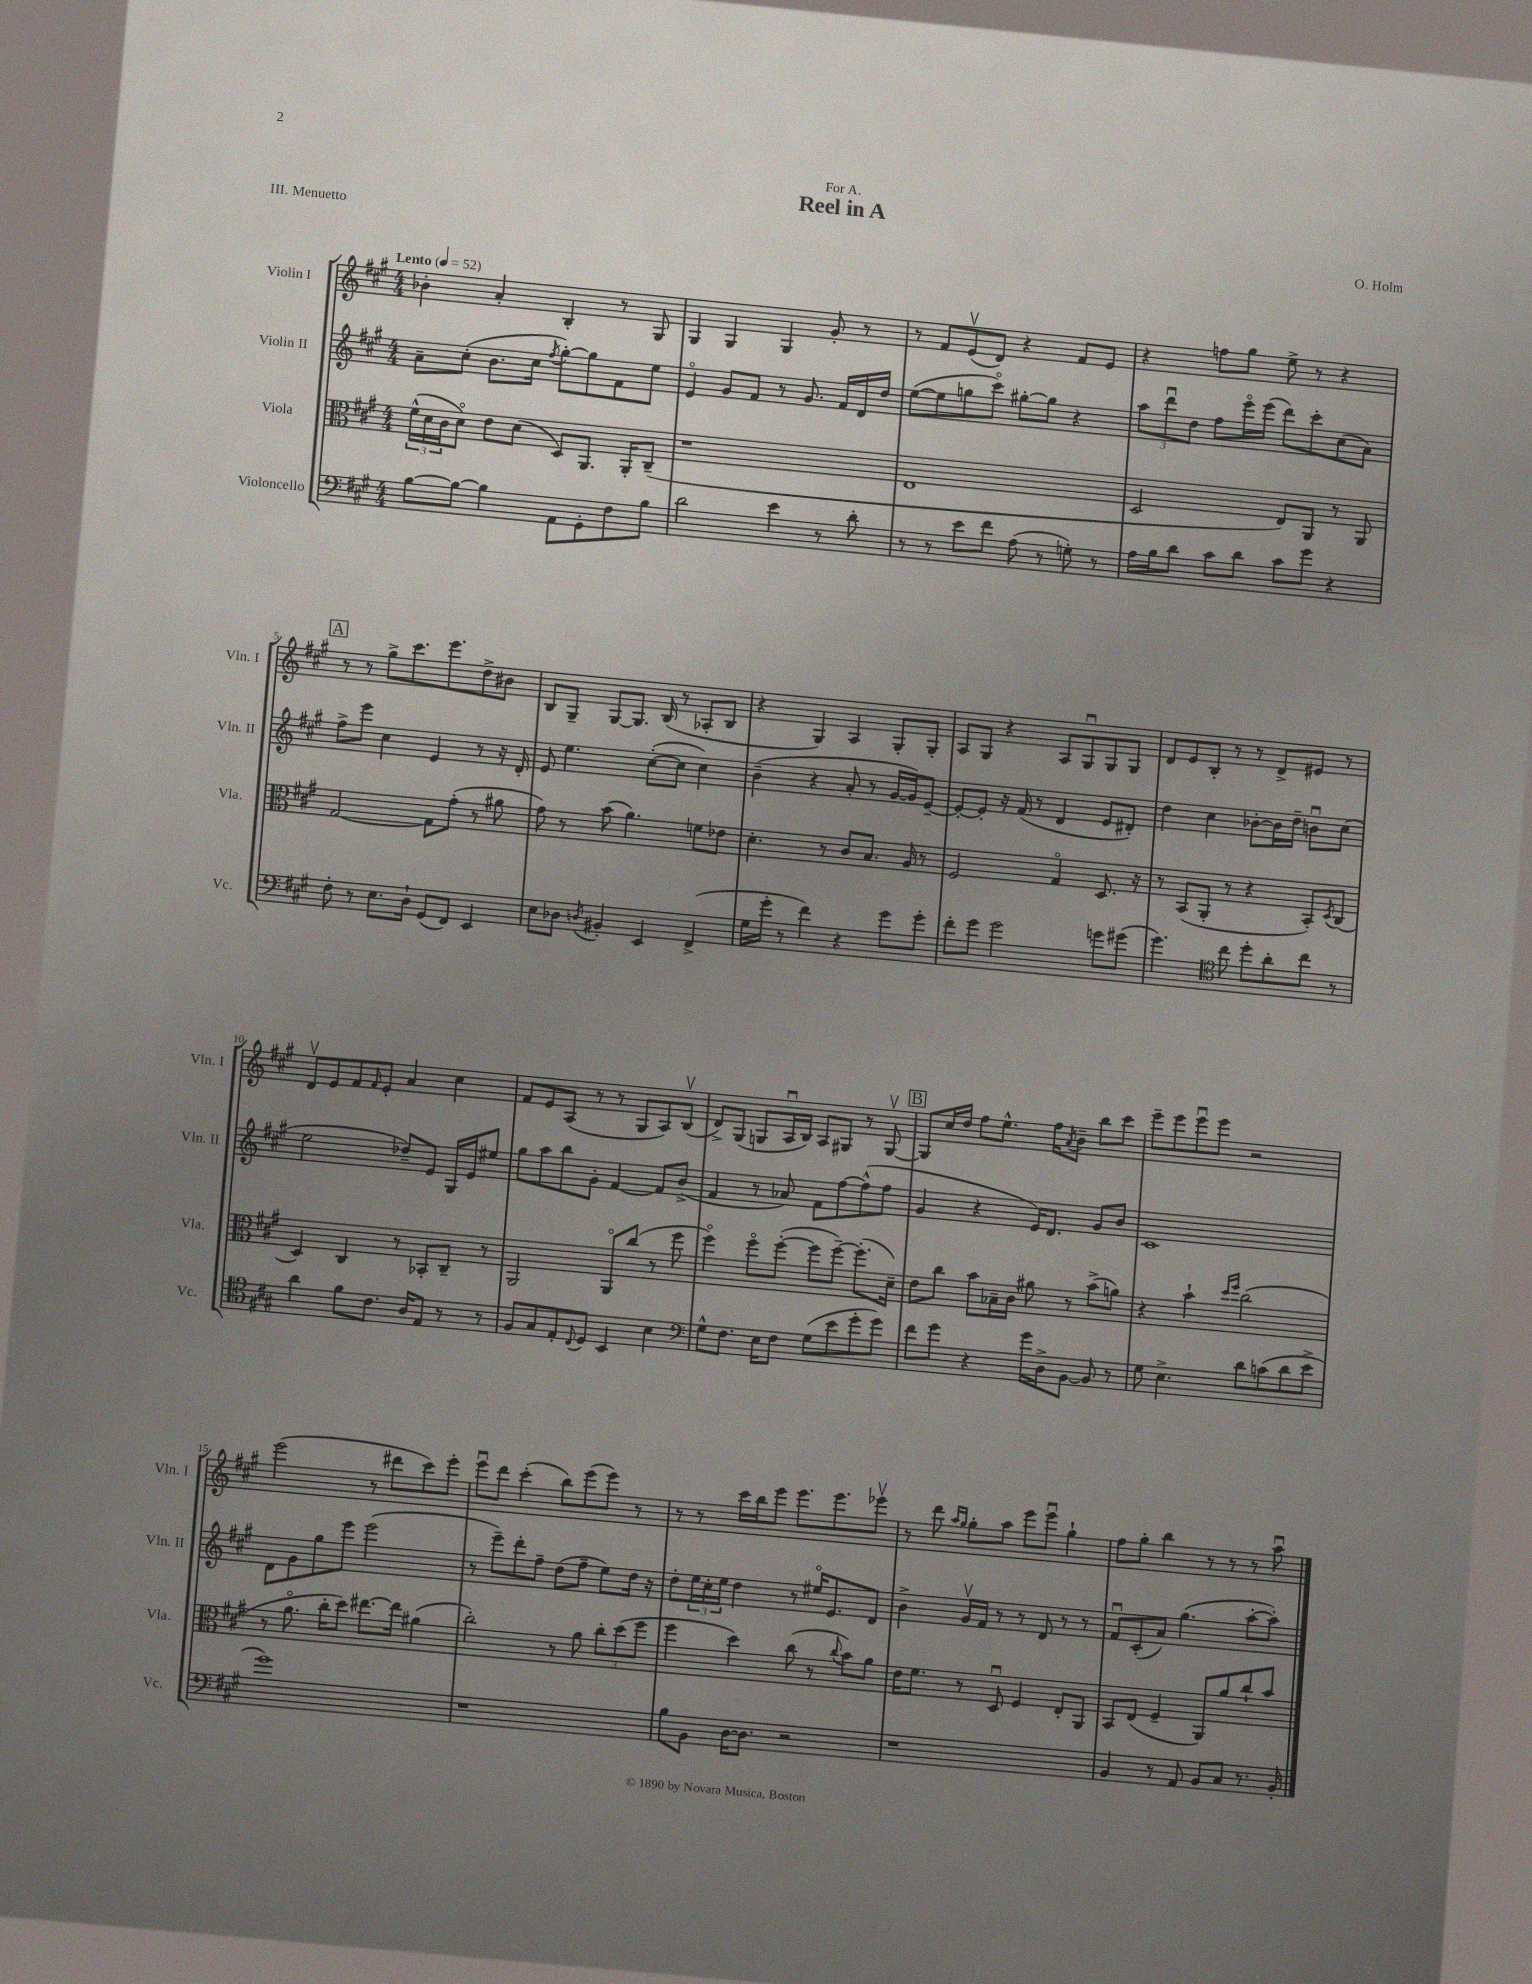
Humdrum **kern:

**kern	**kern	**kern	**kern
*part4	*part3	*part2	*part1
*staff4	*staff3	*staff2	*staff1
*I"Violoncello	*I"Viola	*I"Violin II	*I"Violin I
*I'Vc.	*I'Vla.	*I'Vln. II	*I'Vln. I
*clefF4	*clefC3	*clefG2	*clefG2
*k[f#c#g#]	*k[f#c#g#]	*k[f#c#g#]	*k[f#c#g#]
*M4/4	*M4/4	*M4/4	*M4/4
*MM52	*MM52	*MM52	*MM52
=1	=1	=1	=1
!	!	!	!LO:TX:a:B:t=Lento
[8B\L	(24f#^^\LL	8a~\L	4b-X'\
.	24d\	.	.
.	24c#\J	.	.
8B\J_	8d\J)	(8cc#'\J	.
4B\]	8e\L	8.b\L	4a'/
.	(8d\J	.	.
.	.	16cc#\Jk	.
.	.	8qff#/	.
8AA\L	8D/L)	[8gg#'\L)	4B'/
8GG#'\	8.AA/J	8gg#\]	.
8F#\	.	8f#\	8r
.	16AA'/KL	.	.
8B\J	(8C#~/J	8ee\J	8G#/
=2	=2	=2	=2
2d\	1r	4e/	4G#/
.	.	8g#/L	4G#/
.	.	8f#/J	.
4e\	.	8r	4G#/
.	.	8.g#/	.
8r	.	.	8g#'/
.	.	16f#/LL	.
8d'\	.	16d/	8r
.	.	16dd/JJ	.
=3	=3	=3	=3
8r	1E	([8ee\L	8r
8r	.	8ee\]	8f#/L
8e\L	.	8ggn\	(8ev/
8f#\J	.	8ccc#\J)	8d/J)
(8A\	.	[8gg#X'\L	4r
8r	.	8gg#\J]	.
8Gn'\)	.	4r	8f#/L
8r	.	.	8e/J
=4	=4	=4	=4
16A\LL	2D/	12aa\L	4r
16B\J	.	.	.
.	.	12dddu\	.
8d\J	.	.	.
.	.	12dd\J	.
8c#\L	.	8ff#\L	8ffn\L
8d\J	.	16eee\L	8gg#\J
.	.	(16eee\JJ	.
8c#\L	8E/L)	8ddd\L)	8ee^\
8g#\J	8AA/J	8ccc#'\	8r
4r	8r	(8cc#\	4r
.	8AA/	8a\J)	.
!!LO:LB:g=z
!!LO:REH:place=s1:t=A
=5	=5	=5	=5
8F#'\	[2G#/	8ff#^\L	8r
8r	.	8eee\J	8r
8.E\L	.	4cc#\	8gg#^\L
.	.	.	8.ccc#\
16D`\Jk	.	.	.
(8GG#/L	8G#\L]	4e/	.
.	.	.	8.eee\
8FF#/J)	(8g#'\J	.	.
4EE/	8r	8r	8dd^\
.	8a#X\	16r	8b#X\J
.	.	16d'/	.
=6	=6	=6	=6
8E\L	8g#\)	8e/	8B/L
8D-X\J	8r	4.ee\	8G#~/J
8qDn/	.	.	.
4BB#X'/	(8b\	.	[8G#/L
.	4.a\)	.	8.G#/J]
4EE/	.	([8cc#'\L	.
.	.	.	(16B/
.	.	8cc#\J]	8r
(4FF#^/	8fn\L	4cc#\)	8A-X'/L
.	8e-X\J	.	8B/J
=7	=7	=7	=7
16G#\LL	4.d'\	(4b~\	4r
16g#'\JJ	.	.	.
8r	.	.	.
4f#\)	.	4r	4G#/)
.	8r	.	.
4r	8c#/L	8a'/	4A/
.	8.B/J	8r	.
8g#\L	.	[16g#/LL	8G#'/L
.	16A/	16g#/J])	.
8g#'\J	8r	[8e~/J	8G#'/J
=8	=8	=8	=8
8f#'\L	2F#/	8e'/L_	8A/L
8g#\J	.	8e'/J]	8G#/J
2g#\	.	16r	4r
.	.	(16f#/	.
.	.	8r	.
.	4G#/	4d/	8A/L
.	.	.	8G#u/
8gn\L	8.D/	8e/L	8G#/
(8g#X\J	.	8d#X'/J)	8G#/J
.	16r	.	.
=9	=9	=9	=9
4.g#\)	8r	4dd\	8d/L
.	(8BB/L	.	8e/
.	8AA'/J	4cc#\	8B'/J
*clefC4	*	*	*
8cc#\	8r	.	8r
8dd'\L	4r	[8b-X'\L	8r
8a'\	.	16b-\L]	8d^/L
.	.	16dd~\JJ	.
8cc#\J	8BB'/L)	8bnu\L	8e#X/J
.	8qD/	.	.
8r	(8C#/J	(8cc#\J	8r
!!LO:LB:g=z
=10	=10	=10	=10
4a\	4D/)	2ee\	8dv/L
.	.	.	8e/
8f#\L	4C#/	.	8f#/
.	.	.	16qqf#/
8.c#\J	.	.	8e'/J
.	8r	8dd-X~/L)	4a/
16A/KL	.	.	.
8E/J	8BB-X'/L	8e/J	.
8r	8C#~/J	16G#/LL	4cc#\
.	.	16e/J	.
8r	8r	8ee#X/J	.
=11	=11	=11	=11
8F#/L	2AA/	8gg#\L	8f#/L
8G#/	.	8aa\	8e/
8E'/	.	8bb\	(8A/J
8qqC#/	.	.	.
8D/J	.	8g#'\J	8r
4BB/	8AA/L	[4f#/	8r
.	(8cc#/J	.	8G#/L
4B\	8r	8f#/L]	8A/)
.	8ff#\	(8b^/J	(8Bv/J
=12	=12	=12	=12
*clefF4	*	*	*
8G#^^\L	4ff#\)	4f#/	8d^/L)
8.F#\J	.	.	(8G#/J
.	8ff#\L	8r	8Gn/L
16E\KL	.	.	.
8F#\J	([8ff#'\J	8a-X/)	16Au/L
.	.	.	16B/JJ)
(8G#\L	8ff#\L]	8f#\L	8A/L
8e\	[8ff#~\J)	[8ff#\	8G#X/J
8g#'\	(8.ff#'\L]	(8ff#^^\]	8r
8g#\J)	.	8ff#\J	[8G#v/
.	16d~\Jk)	.	.
!!LO:REH:place=s1:t=B
=13	=13	=13	=13
8f#\L	8e\L	4g#/	8G#/L]
8g#\J	8cc#\J	.	16cc#/L
.	.	.	16dd/JJ
4r	8b\L	4r	8ff#\L
.	16B-X~\L	.	8.ee^^\J
.	16c#\JJ	.	.
16g#\LL	8a#X\	16e/KL)	.
16D^\J	.	8.d/J	16ff#\KL
.	.	.	8qa/
[8BB\J	8r	.	8b~\J
8BB/]	(8b^\L	8g#/L	8bb\L
8r	8an\J)	8b/J	8ccc#\J
=14	=14	=14	=14
8G#\	4r	1c#	8eee~\L
4.E^\	.	.	8eee\
.	4b`\	.	8eeeu\
.	.	.	8eee\J
.	16qqdd/LL	.	.
.	16qqff#/JJ	.	.
8d\L	(2cc#\	.	2r
(8cn\	.	.	.
8d\	.	.	.
8e^\J	.	.	.
!!LO:LB:g=z
=15	=15	=15	=15
1g#)	8r	8d\L	(2eee\
.	8.a\	8g#\	.
.	.	8gg#\	.
.	16cc#'\KL	.	.
.	8dd\J)	8eee\J	.
.	[8.ee#X\L	(2eee\	8r
.	.	.	8ddd#X\L
.	16ee#\Jk]	.	.
.	(4a#X\	.	8ccc#\)
.	.	.	8eee'\J
=16	=16	=16	=16
1r	2cc#'\)	8r	8eeeu\L
.	.	8eee~\L)	8ddd\J
.	.	8ddd'\	(4ccc#'\
.	.	8ff#~\J	.
.	8r	(8dd\L	8bb\L)
.	8a\	8ff#~\J	(8eee\
.	12cc#'\L	8ee\L)	8eee\J)
.	(12dd\	.	.
.	.	16dd\Jk	8r
.	12ff#\J	.	.
.	.	16r	.
=17	=17	=17	=17
8B\L	4ff#\	8dd'\L	8r
8BB\J	.	24ee\L	8r
.	.	24cc#'\	.
.	.	24ee\JJ	.
[16D\KL	4dd\)	4dd\	16ccc#\LL
8.D\J]	.	.	16bb\J
.	.	.	8eee\J
2r	(8cc#\	8r	8.eee\L
.	8r	16ee#X/KL	.
.	.	8.e/	8.eee\
.	8qqcc#/	.	.
.	8b\L)	.	.
.	8a\J	8d/J	8eee-Xv\J
=18	=18	=18	=18
1r	16e\KL	4b^\	8r
.	8.f#\J	.	.
.	.	.	8ddd\
.	.	.	16qqaa/LL
.	.	.	16qqgg#/JJ
.	8r	16g#v/LL	8gg#'\L
.	.	16f#/JJ	.
.	8Du/	8r	8aa\J
.	4F#/	8r	8eee\L
.	.	8d/	8eeeu\J
.	8E'/L	8r	4gg#`\
.	8AA/J	8r	.
=19	=19	=19	=19
4BB/	8BB/L	8f#u/L	8ff#\L
.	(8E/J	(8c#'/	8gg#'\J
8r	4F#~/	8a/J)	4bb\
8AA/	.	(4.gg#\	.
8BB/L	8AA/L)	.	8r
8C#/J	8a/	.	8r
8.r	8cc#`/	[8aa'\L	8r
.	8b/J	8aa'\J])	8aau\
16BB'/	.	.	.
==	==	==	==
*-	*-	*-	*-
